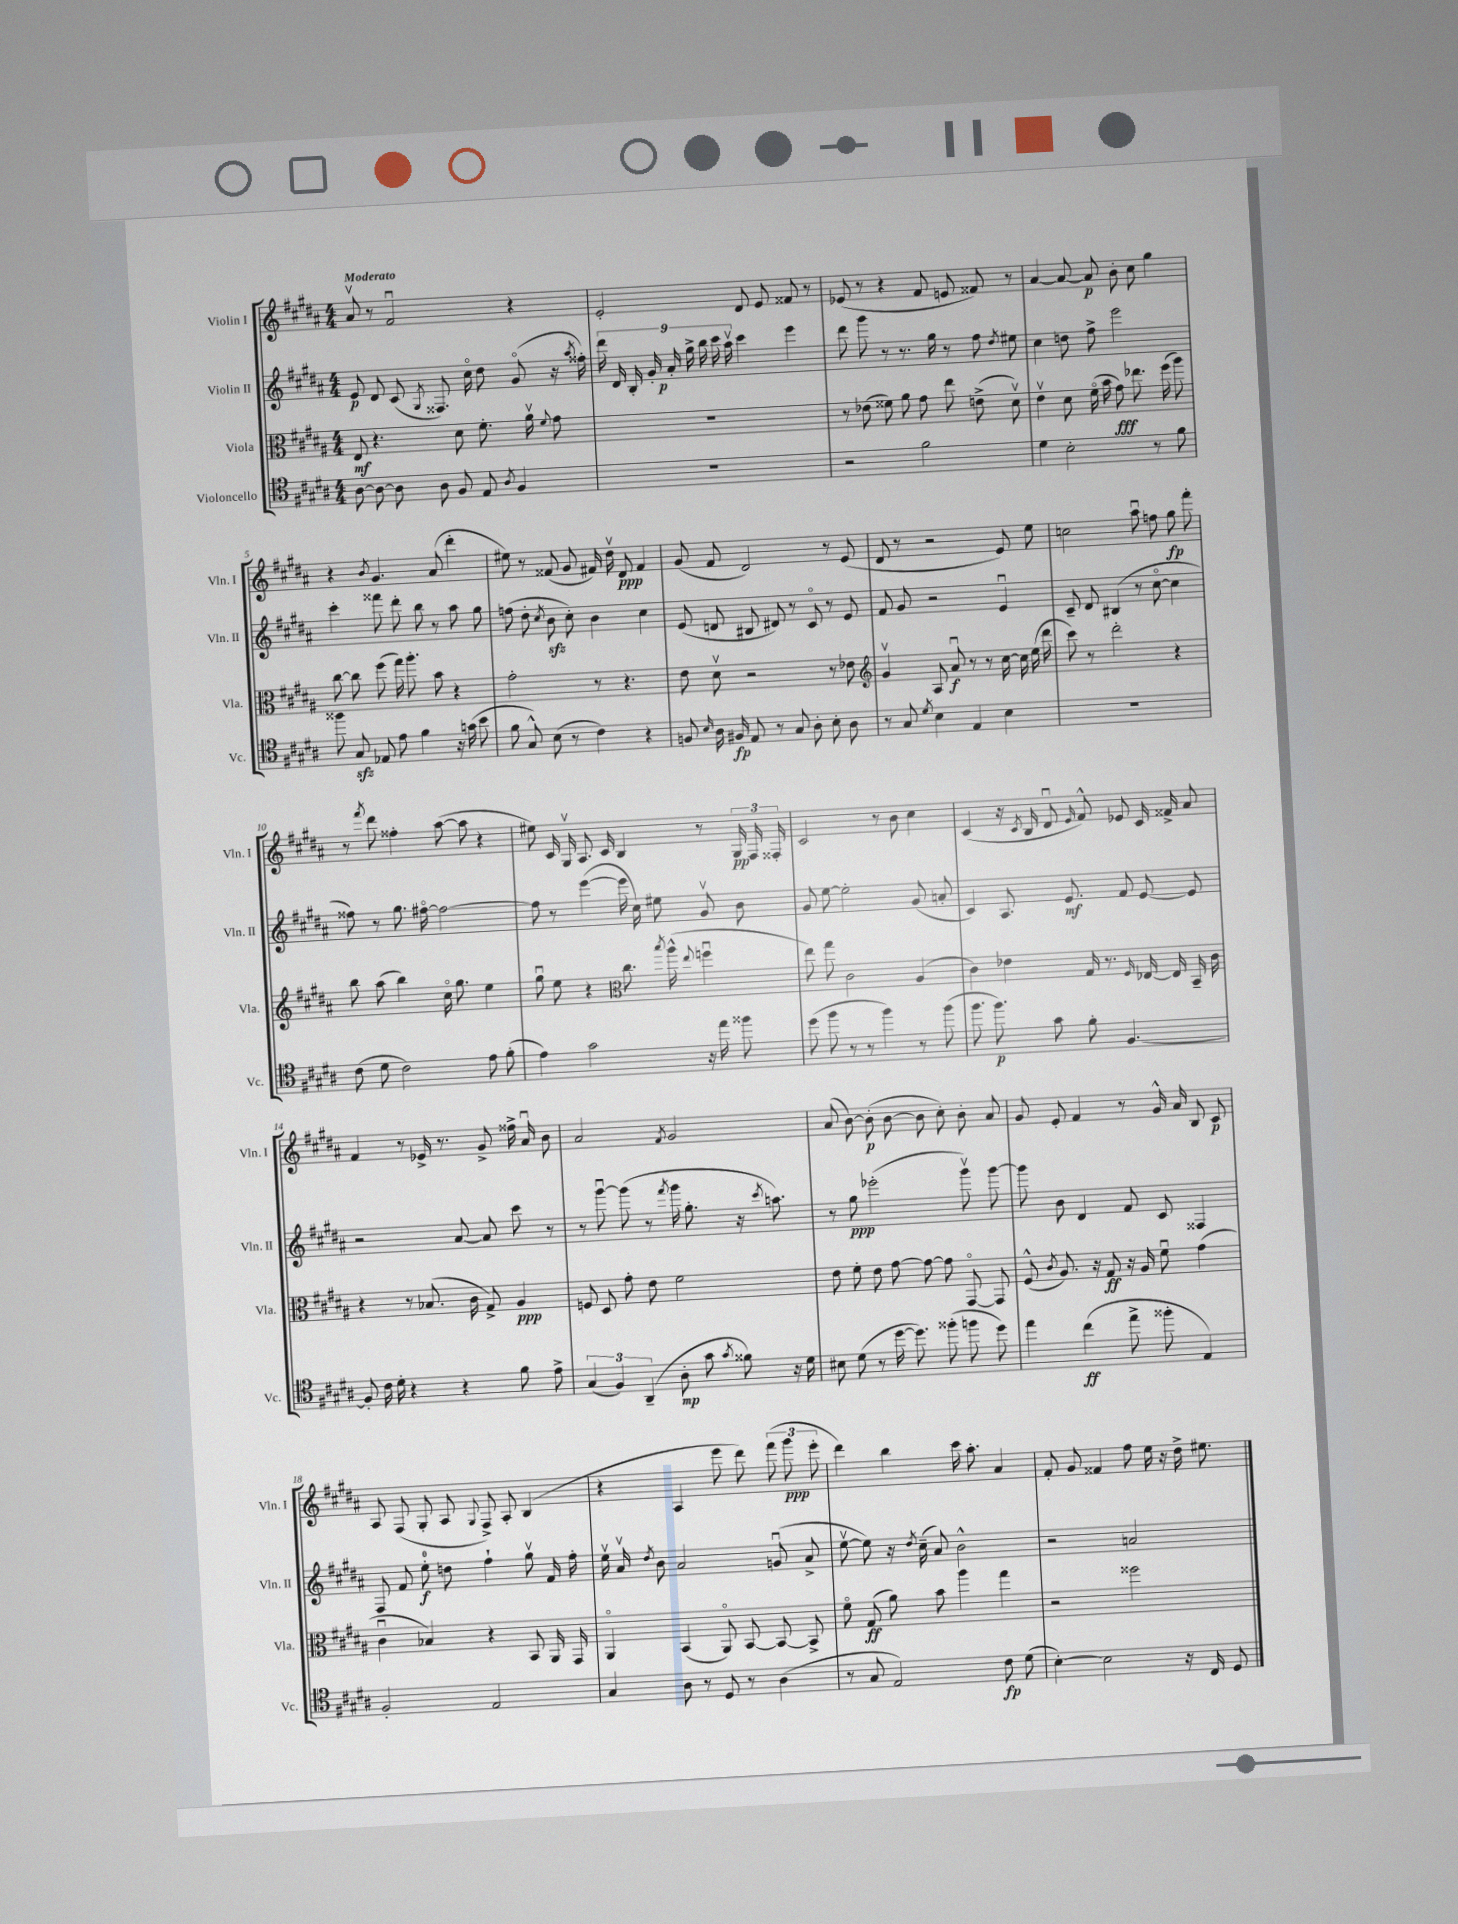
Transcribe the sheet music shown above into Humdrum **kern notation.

**kern	**kern	**kern	**kern
*staff4	*staff3	*staff2	*staff1
*clefC4	*clefC3	*clefG2	*clefG2
*k[f#c#g#d#a#]	*k[f#c#g#d#a#]	*k[f#c#g#d#a#]	*k[f#c#g#d#a#]
*M4/4	*M4/4	*M4/4	*M4/4
[8A#	8E	8e	8a#v
8A#_	4.r	8d#	8r
8A#]	.	(8c#	2f#u
.	.	8qG#	.
8A#	.	8.F##)	.
8F#	8d#	.	.
.	.	16cc#o	.
8E	8.f#'	8dd#	.
8qA#	.	.	.
4F#	.	(8g#o	4r
.	16a#v	.	.
.	8qqf#	.	.
.	8g#	16r	.
.	.	8qaa#	.
.	.	16ff##')	.
=	=	=	=
1r	1r	18ddd#	2e'
.	.	18d#	.
.	.	18B'	.
.	.	18g#'	.
.	.	18a#'	.
.	.	18gg#^	.
.	.	18bb	.
.	.	18ccc#	.
.	.	18aa#v	.
.	.	4ccc#	8d#
.	.	.	8e
.	.	4eee	8f##
.	.	.	8r
=	=	=	=
2r	8r	8ddd#	(8e-
.	(8e-	8ggg#	8r
.	8f##)	8r	4r
.	8a#	8.r	.
2f#	8g#	.	8f#
.	.	16gg#	.
.	8ee	8r	8e
.	(8e^	8ff#	8f##)
.	.	8qdd#	.
.	8d#v)	8ee#	8r
=	=	=	=
4d#	4ev	4cc#	[4a#
2B'	8d#	8dd	8a#_
.	(16f#o	8ff#^	8a#]
.	16b	.	.
.	8g#)	2eee	8b'
.	8.ee-	.	8cc#
8r	.	.	4gg#
.	(16ff#	.	.
8f#	8aa#)	.	.
=	=	=	=
8ff##	[8cc#	4ccc#'	4r
8G#	8cc#]	.	.
.	.	.	8qb
8E-	(8ff#	8fff##	4.g#
8e	16gg#)	8ddd#'	.
.	8.aa#'	.	.
4f#	.	8bb	.
.	8b	8r	(8a#
16r	4r	8aa#	4ddd#'
(16g	.	.	.
8b	.	8gg#	.
=	=	=	=
8f#	2g#'	(8ff	8ee#)
8G#^^)	.	8dd#'	8r
.	.	8qcc#	.
(8B	.	8b	(8f##
8r	.	8cc#')	8g#
4c#)	8r	4b	16f#)
.	.	.	16dd#v
.	4.r	.	8d#
4r	.	4cc#	4f#
=	=	=	=
8F	8e	(8e	(8g#
16qqB	.	.	.
16A#	8d#v	8d	8f#
16F#	.	.	.
8E	2r	8B#	2d#)
8r	.	8d#)	.
8G#	.	8r	.
8A#'	.	8c#o	.
8B'	8r	8r	8r
8A#	8e-	8e	(8e
=	=	=	=
*	*clefG2	*	*
8r	4g#v	8f#	8d#
8G#	.	8g#	8r
8qd#	.	.	.
4B	8A#	2r	2r
.	8a#u	.	.
4E	8r	.	.
.	8r	.	.
4B	[16cc#	4eu	8e)
.	16cc#]	.	.
.	(16ee	.	8ee
.	16ddd#	.	.
=	=	=	=
1r	8ccc#)	8c#~	2cc
.	8r	8d#	.
.	2ddd#'	(4B#	.
.	.	8r	8aa#u
.	.	[8cc#o	8ff
.	4r	4cc#]	8gg#
.	.	.	8fff#'
=	=	=	=
(8c#	8bb	8ff##)	8r
.	.	.	8qfff#
8d#	(8aa#	8r	8ddd#
2c#)	4bb)	8.gg#	4ff##'
.	.	[16ff#o	.
.	16cc#o	2ff#_	([8aa#
.	8.gg#	.	.
.	.	.	8aa#]
8e	4ee	.	4r
(8f#'	.	.	.
=	=	=	=
4e)	8gg#u	8ff#]	8ee#)
.	8ee	8r	16c#
.	.	.	16G#v
2g#	4r	([4eee	8.A#
.	.	.	16c#
*	*clefC3	*	*
.	8.cc#	16eee]	4B
.	.	16cc#)	.
.	.	8ee#	.
.	8qbb	.	.
.	(16aa#^^	.	.
.	8qqee	.	.
16r	4ffu	8g#v	8r
16ee	.	.	.
8ff##	.	8b	24G#
.	.	.	24F#
.	.	.	24F##'
=	=	=	=
(8dd#	8ee)	8g#	2c#
8ff#	8gg#	[8ee	.
8r	2c#	2ee']	.
8r	.	.	.
4ff#)	.	.	8r
.	.	.	8b
8r	(4A#	(8g#	4cc#
(8ff#	.	8a'	.
=	=	=	=
8.ff#	4c#)	4c#)	(4c#
8.ff#)	.	.	.
.	4e-	8.A#	16r
.	.	.	8qc#
.	.	.	16B
8g#	.	.	8d#u
.	.	8.e	.
.	.	.	16qqe
8f#'	16G#	.	8f#^^)
.	8.r	.	.
[4.F#	.	8f#	8e-
.	16qqF#	.	.
.	[16E-	[8e	16c#
.	16E-]	.	16f##^
.	16BB~	8e]	8a#
.	16c#	.	.
=	=	=	=
8F#']	4r	2r	4f#
16c#	.	.	.
16d#'	.	.	.
4r	8r	.	8r
.	(8.B-	.	16e-^
.	.	.	8.r
4r	.	[8a#	.
.	16c#	.	.
.	8G#^)	8a#]	8g#^
8f#	4A#	8ccc#	16ff##^
.	.	.	16a#u
8e^	.	8r	8b
=	=	=	=
(6G#	8F	8r	2a#
.	8D#	[8ggg#u	.
6F#)	.	.	.
.	8g#'	(8ggg#]	.
(6AA#~	.	.	.
.	8e	8r	.
.	.	8qfff#	8qf#
8A#'	2f#	16ggg#	2g#
.	.	8.gg#'	.
8g#	.	.	.
8qg#	.	.	.
8f##)	.	16r	.
.	.	8qccc#	.
.	.	8.aa)	.
16r	.	.	.
16d#	.	.	.
=	=	=	=
8B#	8e	8r	(8a#
(8d#	8f#'	8gg#	[8b)
8r	8e	(2eee-'	(8b']
[16dd#	[8g#	.	[8b
8.dd#])	.	.	.
.	8g#_	.	8b]
(8ff##'	8g#]	.	8cc#')
8ff	[8GG#o	8ggg#v)	8b'
8dd#)	8GG#]	[8ggg#	8a#
=	=	=	=
4ee	(8F#^^	8ggg#]	8g#
.	8qc#	.	.
.	8.A#)	8b	8e'
(4cc#	.	4d#	4f#
.	16r	.	.
.	8G#	.	.
8ee^	16r	8f#	8r
.	16A#	.	.
8ff##'	8f#u	8c#	16g#^^
.	.	.	16a#
4E)	(4g#	4F##	8B
.	.	.	8c#
=	=	=	=
2F#'	4c#u	8F#	8A#
.	.	8f#	(8F#
.	4B-)	8ee'	8G#'
.	.	8dd	8A#
.	.	.	8qqG#
2E	4r	4ff#`	8F#^)
.	.	.	8A#'
.	8BB	8gg#v	(4B
.	16AA#	16f#	.
.	16GG#	16ff#'	.
=	=	=	=
4G#	4AA#o	16eev	4r
.	.	16a#v	.
.	.	8qdd#	.
.	.	8b	.
8A#	(4BB	2a#	4A#
8r	.	.	.
8D#	8AA#o)	.	8eee
8r	[8BB	.	8ddd#)
(4A#	8BB_	(8gu	(12fff#
.	.	.	12ggg#
.	8BB^]	8a#^	.
.	.	.	12eee'
=	=	=	=
8r	8f#o	[8eev	4ddd#)
8G#	(8G#	8ee])	.
2E)	8a#)	16r	4bb
.	.	8qdd#	.
.	.	(16cc#~	.
.	8b	8a#)	.
.	4aa#	2b^^	16ccc#
.	.	.	8.aa#'
8c#	4gg#	.	4a#
(8d#	.	.	.
=	=	=	=
[4B')	2r	2r	8f#'
.	.	.	8g#
2B]	.	.	4f##
.	2ff##	2a	8ff#
.	.	.	16ee
.	.	.	16r
16r	.	.	16dd#^
16C#	.	.	8.ee#
8D#	.	.	.
==	==	==	==
*-	*-	*-	*-
